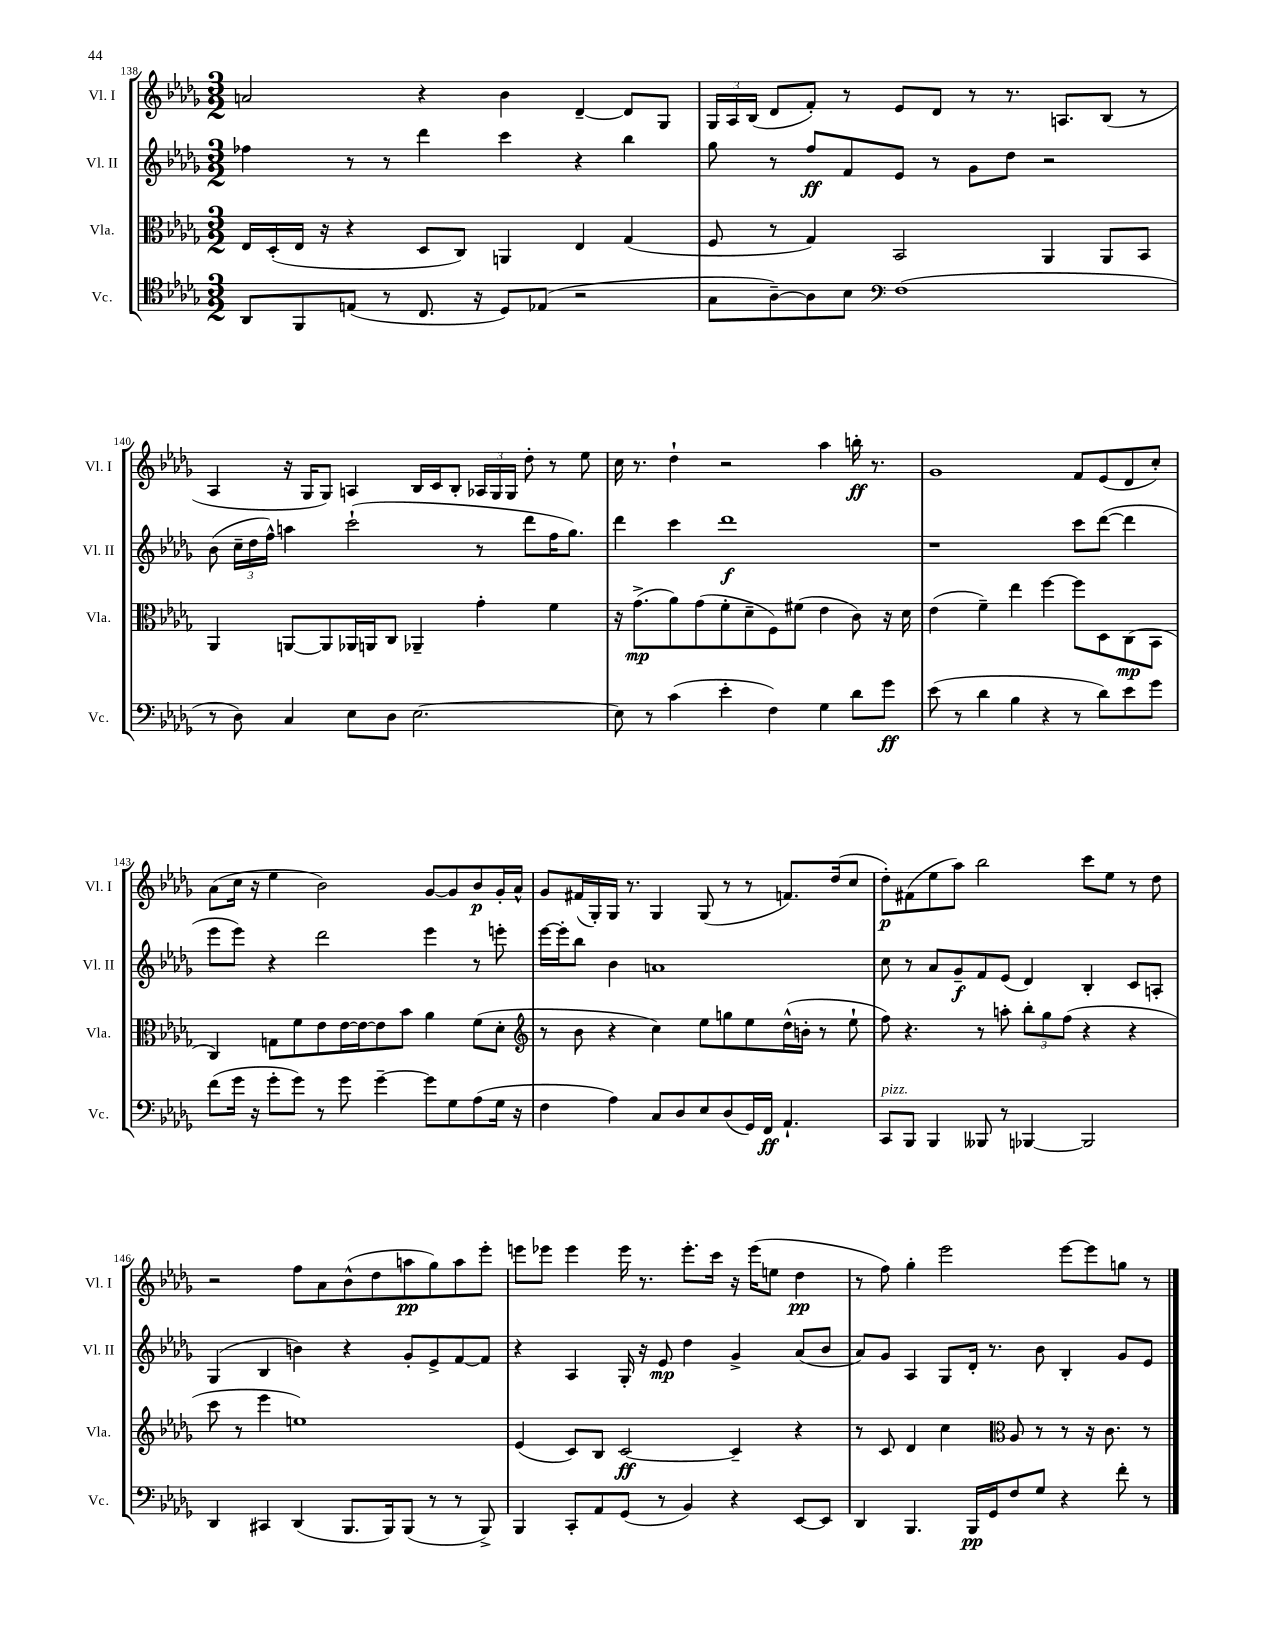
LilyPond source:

<<
\new StaffGroup <<
\new Staff = "s0" \with { instrumentName = "Vl. I" shortInstrumentName = "Vl. I" } {
    \clef treble \key des \major \numericTimeSignature \time 3/2
    \autoBeamOff a'2 r4 bes'4 des'4~-- des'8[ ges8] |
    \tuplet 3/2 { ges16[ aes16 bes16]( } des'8[ f'8]-.) r8 ees'8[ des'8] r8 r8. a8.[ bes8]( r8 |
    aes4 r16 ges16[ ges8]) a4 bes16[ c'16 bes8]-. \tuplet 3/2 { aes16[ ges16 ges16] } des''8-. r8 ees''8 |
    c''16 r8. des''4-! r2 aes''4 b''16-.\ff r8. |
    ges'1 f'8[ ees'8( des'8 c''8]-.) |
    aes'8[( c''16] r16 ees''4 bes'2) ges'8[~ ges'8 bes'8\p ges'16-. aes'16]-^ |
    ges'8[ fis'16( ges16-.) ges16] r8. ges4 ges8( r8 r8 f'8.[) des''16( c''8] |
    des''8[-.\p) fis'8( ees''8 aes''8]) bes''2 c'''8[ ees''8] r8 des''8 |
    r2 f''8[ aes'8 bes'8-^( des''8 a''8\pp ges''8) a''8 ees'''8]-. |
    e'''8[ ees'''8] ees'''4 ees'''16 r8. ees'''8.[-. c'''16] r16 ees'''16[( e''8] des''4\pp |
    r8 f''8) ges''4-. ees'''2 ees'''8[~ ees'''8 g''8] r8 \bar "|." |
}
\new Staff = "s1" \with { instrumentName = "Vl. II" shortInstrumentName = "Vl. II" } {
    \clef treble \key des \major \numericTimeSignature \time 3/2
    \autoBeamOff fes''4 r8 r8 des'''4 c'''4 r4 bes''4 |
    ges''8 r8 f''8[\ff f'8 ees'8] r8 ges'8[ des''8] r2 |
    bes'8( \tuplet 3/2 { c''16[-- des''16 f''16]-^) } a''4 c'''2-!( r8 des'''8[ f''16 ges''8.]) |
    des'''4 c'''4 des'''1\f |
    r1 c'''8[ des'''8]~( des'''4 |
    ees'''8[ ees'''8]) r4 des'''2 ees'''4 r8 e'''8-. |
    ees'''16[~ ees'''16-. bes''8] bes'4 a'1 |
    c''8 r8 aes'8[ ges'8--\f f'8 ees'8]( des'4) bes4-. c'8[ a8]-. |
    ges4( bes4 b'4) r4 ges'8[-. ees'8-> f'8~ f'8] |
    r4 aes4 ges16-. r16 ees'8\mp des''4 ges'4-> aes'8[( bes'8] |
    aes'8[) ges'8] aes4 ges8[ des'16]-. r8. bes'8 bes4-. ges'8[ ees'8] \bar "|." |
}
\new Staff = "s2" \with { instrumentName = "Vla." shortInstrumentName = "Vla." } {
    \clef alto \key des \major \numericTimeSignature \time 3/2
    \autoBeamOff ees16[ des16-.( ees16] r16 r4 des8[ c8]) a,4 ees4 ges4( |
    f8 r8 ges4) bes,2 aes,4 aes,8[ bes,8] |
    aes,4 a,8[~ a,8 aes,16 a,16 c8] aes,4-- ges'4-. f'4 |
    r16 ges'8.[->\mp( aes'8) ges'8( f'8-. des'8-- f8) fis'8]( ees'4 c'8) r16 des'16 |
    ees'4( f'4--) ees''4 f''4~ f''8[ des8 c8\mp( bes,8] |
    c4) g8[ f'8 ees'8 ees'16~ ees'16~ ees'8 bes'8] aes'4 f'8[( des'8]-. |
    \clef treble r8 bes'8 r4 c''4) ees''8[ g''8 ees''8 des''16-^( b'16]-. r8 ees''8-! |
    f''8) r4. r8 a''8-. \tuplet 3/2 { bes''8[-. ges''8 f''8]( } r4 r4 |
    c'''8 r8 ees'''4 e''1) |
    ees'4( c'8[) bes8] c'2~\ff c'4-- r4 |
    r8 c'8 des'4 c''4 \clef alto aes8 r8 r8 r16 c'8. r8 \bar "|." |
}
\new Staff = "s3" \with { instrumentName = "Vc." shortInstrumentName = "Vc." } {
    \clef tenor \key des \major \numericTimeSignature \time 3/2
    \autoBeamOff aes,8[ f,8 e8]( r8 c8. r16 des8[) ees8]( r2 |
    ges8[ aes8~--) aes8 bes8] \clef bass f1( |
    r8 des8) c4 ees8[ des8] ees2.~ |
    ees8 r8 c'4( ees'4-. f4) ges4 des'8[ ges'8]\ff |
    ees'8( r8 des'4 bes4 r4 r8 des'8[) ees'8 ges'8] |
    f'8[( ges'16] r16 ges'8[-. ges'8]) r8 ges'8 ges'4~-- ges'8[ ges8 aes8( ges16] r16 |
    f4 aes4) c8[ des8 ees8 des8( ges,16) f,16]\ff aes,4.-! |
    c,8[^\markup { \italic "pizz." } bes,,8] bes,,4 beses,,8 r8 bes,,4~ bes,,2 |
    des,4 cis,4 des,4( bes,,8.[ bes,,16) bes,,8]( r8 r8 bes,,8->) |
    bes,,4 c,8[-. aes,8 ges,8]( r8 bes,4) r4 ees,8[~ ees,8] |
    des,4 bes,,4. bes,,16[\pp ges,16 f8 ges8] r4 f'8-. r8 \bar "|." |
}
>>
>>
\layout { \context { \Score currentBarNumber = #138 } }
